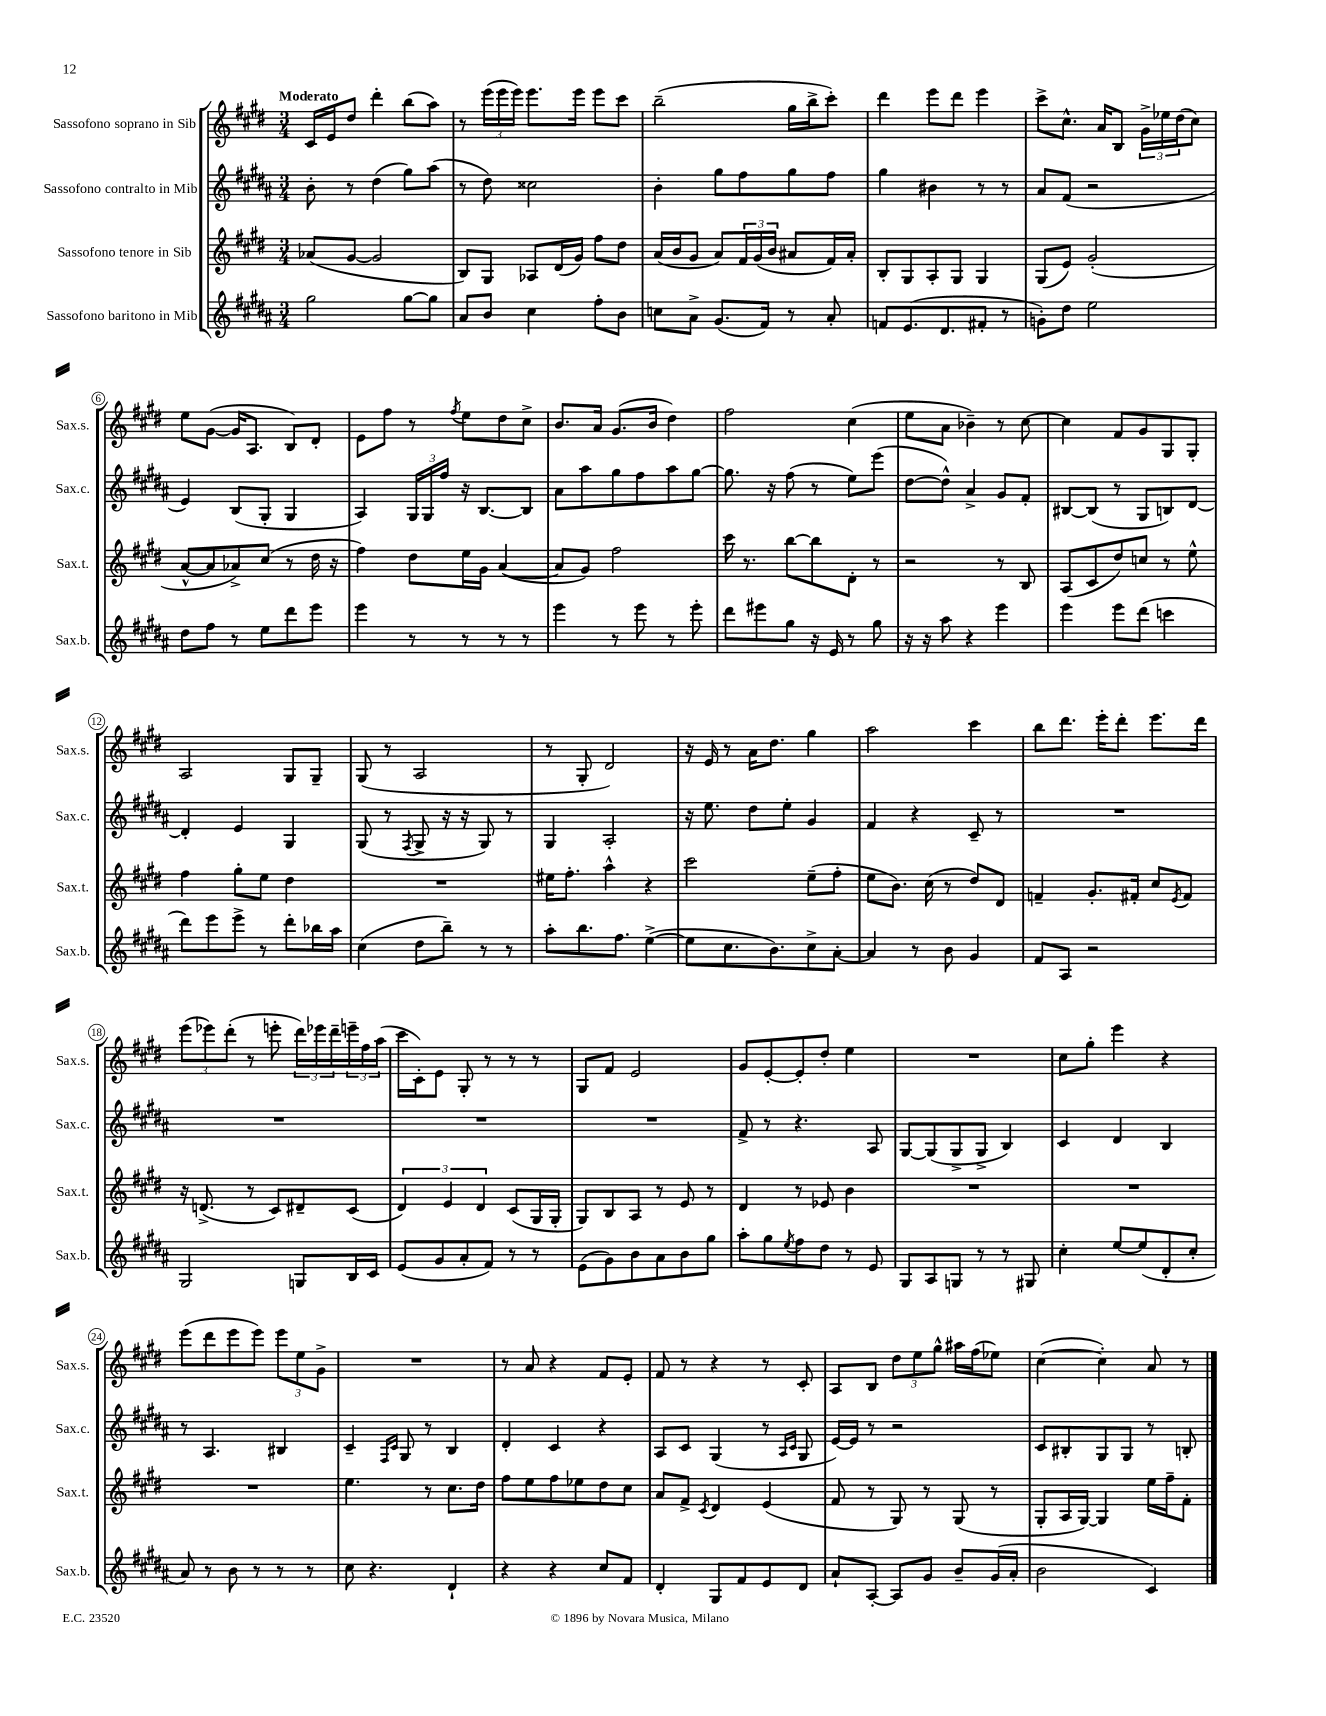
<<
\new StaffGroup <<
\new Staff = "s0" \with { instrumentName = "Sassofono soprano in Sib" shortInstrumentName = "Sax.s." } {
    \clef treble \key e \major \numericTimeSignature \time 3/4 \tempo "Moderato"
    cis'16 e'16 dis''8 dis'''4-. b''8( a''8) |
    r8 \tuplet 3/2 { e'''16( e'''16 e'''16) } e'''8. e'''16 e'''8 cis'''8 |
    b''2--( gis''16 b''16-> cis'''8-.) |
    dis'''4 e'''8 dis'''8 e'''4 |
    cis'''8-> cis''8.-^ a'16 b8 \tuplet 3/2 { gis'16-> ees''16 dis''16( } cis''8) |
    e''8 gis'8~( gis'16 a8. b8) dis'8-. |
    e'8 fis''8 r8 \acciaccatura { fis''8 } e''8 dis''8 cis''8-> |
    b'8. a'16 gis'8.( b'16 dis''4) |
    fis''2 cis''4( |
    e''8 a'8 bes'4--) r8 cis''8~ |
    cis''4 fis'8 gis'8 gis8 gis8-. |
    a2 gis8 gis8-- |
    gis8( r8 a2 |
    r8 gis8-. dis'2) |
    r16 e'16 r8 a'16 dis''8. gis''4 |
    a''2 cis'''4 |
    b''8 dis'''8. e'''16-. dis'''8-. e'''8. dis'''16 |
    \tuplet 3/2 { e'''8( ees'''8) dis'''8-.( } r8 e'''8-. \tuplet 3/2 { dis'''16) ees'''16 dis'''16-- } \tuplet 3/2 { e'''16-- fis''16 a''16( } |
    cis'''16 cis'16-.) e'8 gis8-. r8 r8 r8 |
    gis8 fis'8 e'2 |
    gis'8 e'8~-. e'8-. dis''8-. e''4 |
    R2. |
    cis''8 gis''8-. e'''4 r4 |
    e'''8( dis'''8 e'''8 e'''8) \tuplet 3/2 { e'''8 e''8 gis'8-> } |
    R2. |
    r8 a'8 r4 fis'8 e'8-. |
    fis'8 r8 r4 r8 cis'8-. |
    a8 b8 \tuplet 3/2 { dis''8 e''8 gis''8-^ } ais''16 fis''16( ees''8) |
    cis''4~( cis''4-.) a'8 r8 \bar "|." |
}
\new Staff = "s1" \with { instrumentName = "Sassofono contralto in Mib" shortInstrumentName = "Sax.c." } {
    \clef treble \key b \major \numericTimeSignature \time 3/4
    b'8-. r8 dis''4( gis''8) ais''8( |
    r8 dis''8) cisis''2 |
    b'4-. gis''8 fis''8 gis''8 fis''8 |
    gis''4 bis'4 r8 r8 |
    ais'8 fis'8( r2 |
    e'4) b8( gis8-. gis4 |
    ais4) \tuplet 3/2 { gis16 gis16 fis''16 } r16 b8.~ b8 |
    ais'8 ais''8 gis''8 fis''8 ais''8 gis''8~ |
    gis''8. r16 fis''8( r8 e''8) e'''8( |
    dis''8~ dis''8-^) ais'4-> gis'8 fis'8-. |
    bis8~ bis8( r8 gis8 b8) dis'8~ |
    dis'4-. e'4 gis4 |
    gis8( r8 \acciaccatura { fis8 } gis8-> r16 r16 gis8) r8 |
    gis4 ais2-. |
    r16 e''8. dis''8 e''8-. gis'4 |
    fis'4 r4 cis'8-- r8 |
    R2. |
    R2. |
    R2. |
    R2. |
    fis'8-> r8 r4. ais8 |
    gis8~ gis8( gis8-> gis8-> b4) |
    cis'4 dis'4 b4 |
    r8 ais4. bis4 |
    cis'4-- \grace { fis16 cis'16 } gis8 r8 b4 |
    dis'4-. cis'4 r4 |
    ais8 cis'8 gis4( r8 \grace { ais16 cis'16 } gis8 |
    e'16~) e'16 r8 r2 |
    cis'8 bis8-. gis8 gis8 r8 b8-. \bar "|." |
}
\new Staff = "s2" \with { instrumentName = "Sassofono tenore in Sib" shortInstrumentName = "Sax.t." } {
    \clef treble \key e \major \numericTimeSignature \time 3/4
    aes'8( gis'8~ gis'2 |
    b8) gis8 aes8 dis'16( gis'16) fis''8 dis''8 |
    a'16( b'16 gis'8 a'8) \tuplet 3/2 { fis'16 gis'16( b'16 } ais'8 fis'16) ais'16-. |
    b8-. gis8 a8-. gis8 gis4 |
    gis8( e'8) gis'2-.( |
    a'8~-^ a'8 aes'8->) cis''8( r8 dis''16 r16 |
    fis''4) dis''8 e''16 gis'16 a'4~( |
    a'8 gis'8) fis''2 |
    cis'''16 r8. b''8~ b''8 dis'8-. r8 |
    r2 r8 b8 |
    a8( cis'8 dis''8) c''8 r8 e''8-^ |
    fis''4 gis''8-. e''8 dis''4 |
    R2. |
    eis''16 fis''8.-. a''4-^ r4 |
    cis'''2 e''8--( fis''8-. |
    e''8 b'8.) cis''16( r8 dis''8) dis'8 |
    f'4-- gis'8.-. fis'16-. cis''8 \acciaccatura { e'8 } fis'8 |
    r16 d'8.->( r8 cis'8) dis'8-- cis'8( |
    \tuplet 3/2 { dis'4) e'4 dis'4 } cis'8( gis16 gis16-. |
    gis8) b8 a8 r8 e'8 r8 |
    dis'4 r8 ees'8 b'4 |
    R2. |
    R2. |
    R2. |
    e''4. r8 cis''8. dis''16 |
    fis''8 e''8 fis''8 ees''8 dis''8 cis''8 |
    a'8 fis'8-> \acciaccatura { cis'8 } dis'4 e'4( |
    fis'8 r8 gis8) r8 gis8( r8 |
    gis8-. a16 gis16~) gis4 e''16 fis''16-- fis'8-. \bar "|." |
}
\new Staff = "s3" \with { instrumentName = "Sassofono baritono in Mib" shortInstrumentName = "Sax.b." } {
    \clef treble \key b \major \numericTimeSignature \time 3/4
    gis''2 gis''8~ gis''8 |
    ais'8 b'8 cis''4 fis''8-. b'8 |
    c''8 ais'8-> gis'8.( fis'16) r8 ais'8-. |
    f'8 e'8.( dis'8. fis'8-. r8 |
    g'8-.) dis''8 e''2 |
    dis''8 fis''8 r8 e''8 dis'''8 e'''8 |
    e'''4 r8 r8 r8 r8 |
    e'''4 r8 e'''8 r8 e'''8-. |
    dis'''8 eis'''8 gis''8 r16 e'16 r8 gis''8 |
    r16 r16 ais''8 r4 e'''4 |
    e'''4 e'''8 dis'''8( c'''4 |
    dis'''8) e'''8 e'''8-> r8 dis'''8-. bes''16 ais''16 |
    cis''4( dis''8 b''8--) r8 r8 |
    ais''8-. b''8. fis''8. e''4~->( |
    e''8 cis''8. b'8.) cis''8-> ais'8~-. |
    ais'4 r8 b'8 gis'4 |
    fis'8 ais8 r2 |
    gis2 g8 b16 cis'16 |
    e'8( gis'8 ais'8-. fis'8) r8 r8 |
    e'8( gis'8) b'8 ais'8 b'8 gis''8 |
    ais''8-. gis''8 \acciaccatura { e''8 } fis''8 dis''8 r8 e'8 |
    gis8 ais8 g8 r8 r8 gis8 |
    cis''4-. e''8~ e''8( dis'8-. cis''8-. |
    ais'8) r8 b'8 r8 r8 r8 |
    cis''8 r4. dis'4-! |
    r4 r4 cis''8 fis'8 |
    dis'4-. gis8 fis'8 e'8 dis'8 |
    ais'8-! ais8~-. ais8 gis'8 b'8-- gis'16( ais'16-. |
    b'2 cis'4) \bar "|." |
}
>>
>>
\layout { \context { \Score \override BarNumber.stencil = #(make-stencil-circler 0.1 0.3 ly:text-interface::print) } }
